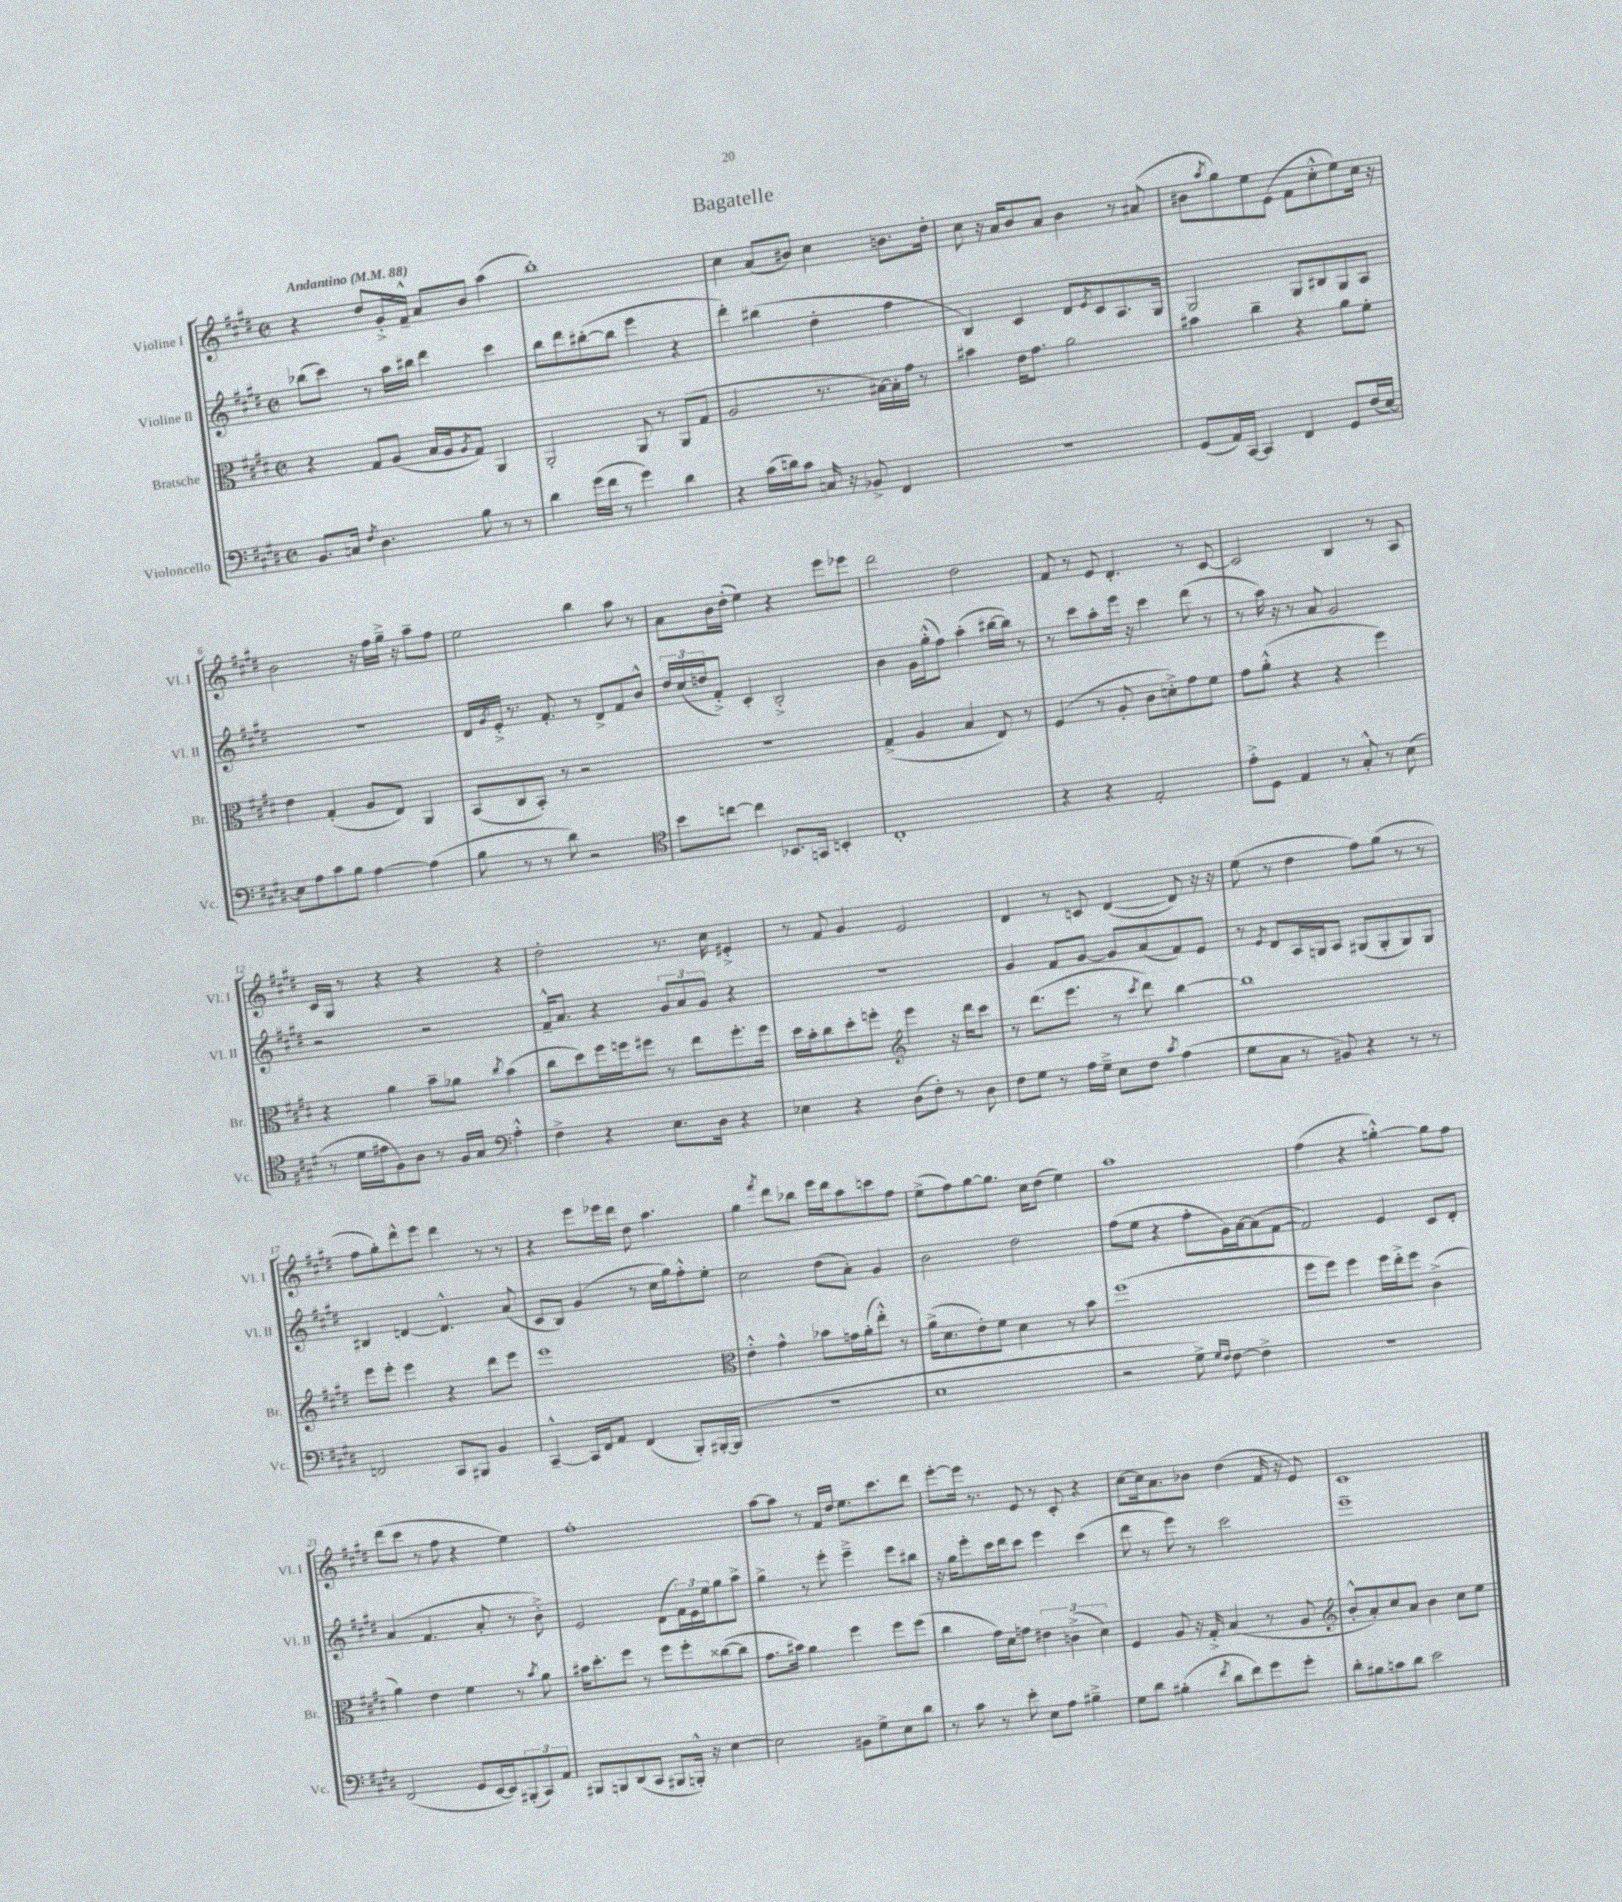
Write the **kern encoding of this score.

**kern	**kern	**kern	**kern
*staff4	*staff3	*staff2	*staff1
*clefF4	*clefC3	*clefG2	*clefG2
*k[f#c#g#d#]	*k[f#c#g#d#]	*k[f#c#g#d#]	*k[f#c#g#d#]
*M2/2	*M2/2	*M2/2	*M2/2
*met(c|)	*met(c|)	*met(c|)	*met(c|)
*MM88	*MM88	*MM88	*MM88
8.BB/L	4r	(8bb-\L	4r
.	.	8ccc#\J)	.
16C/Jk	.	.	.
8qF#/	.	.	.
4.D#\	8G#/L	8r	8dd#/L
.	(8A/J	16aa\LL	16g#'^/L
.	.	16bb#\JJ	16f#~^^/JJ
.	16B/LL	4ddd#\	8a/L
.	16A/J	.	.
.	8qA/	.	.
8B\	8G#/J)	.	8b/J
8r	4AA/	4ccc#\	(4aa\
8r	.	.	.
=	=	=	=
4d#\	2AA'/	8bb\L	1bb')
.	.	8ddd#\	.
(16g#\LL	.	([8bb#'\	.
16f#\JJ	.	.	.
8r	.	8bb#\]J	.
4g#\)	8AA/	4eee\	.
.	8r	.	.
4d#\	(8AA/L	4r	.
.	8G#/J	.	.
=	=	=	=
4r	2A/	4ddd#'\)	4cc#\
(16c#\LL	.	(4bb#\	(8a/L
16d\J)	.	.	.
8c#\J	.	.	8b#/J)
16C/	8.r	4dd#'\	4cc#\
16r	.	.	.
8BB-^/	.	.	.
.	[16B#\LL)	.	.
4FF#/	16B#'\]	4ff#\	8.b\L
.	16g#\JJ	.	.
.	8r	.	.
.	.	.	16dd#'\Jk
=	=	=	=
1r	4b#\	4B/)	8cc#\
.	.	.	16r
.	.	.	16a/LK
.	16e\LK	4c#/	8b/
.	8.g#\J	.	.
.	.	.	8a/J
.	2a\	8d#/L	4b\
.	.	8qe/	.
.	.	8c#/	.
.	.	8.A/	8r
.	.	.	(8a#/
.	.	16G#/Jk	.
=	=	=	=
(8GG#/L	4b#\	2G#/	8b#\L
.	.	.	8qaa/
16AA/L)	.	.	8gg#\)
[16CC#/JJ	.	.	.
4CC#/]	4cc#~\	.	8ee\
.	.	.	(8e\J
4FF#/	4r	8G#/L	8f#\L
.	.	8B#/	8cc#'^^\
8GG#/L	8a\L	8G#/	8ee\)
(16F#/L	8f#'\J	8A/J	16cc#\Jk
[16E/JJ)	.	.	16r
=	=	=	=
8E\]L	4e\	1r	2b\
8A\	.	.	.
8c#\	(4G#'/	.	.
8B\J	.	.	.
[4A\	8A/L	.	16r
.	.	.	16ff#\LL
.	8E/J)	.	16gg#~^\JJ
.	.	.	16r
(4A\]	4AA/	.	8aa~\L
.	.	.	8ff#\J
=	=	=	=
8B\	(8BB/L	16d#/LL	2ee\
.	.	8qg#/	.
.	.	16e'^/JJ	.
8r	8C#/	8.r	.
8r	8BB'/J)	.	.
.	.	8.f#'/	.
8d#\)	8r	.	.
2r	2r	8r	4bb\
.	.	8d#^/L	.
.	.	8f#/	8aa\
.	.	8b^^/J	8r
=	=	=	=
*clefC4	*	*	*
8b\L	1r	24dd#/LL	8a\L
.	.	(24cc#/	.
.	.	24dd/J	.
[8cc\J	.	8f#'^/J)	16b\L
.	.	.	(16dd#'\JJ
4cc\]	.	4c#'/	4ee\)
8.BB-/L	.	2B'^/	4r
16GG/Jk	.	.	.
4BB'/	.	.	8eee\L
.	.	.	8eee-\J
=	=	=	=
1C#'	(4G#^/	4b\	2ddd#\
.	4A/	16g#\LL	.
.	.	(16gg#'^^\J	.
.	.	8ff#\J)	.
.	4B/	(4aa'\	2dd#\
.	8E/)	[16bb#\LL	.
.	.	16bb#\]JJ)	.
.	8r	8r	.
=	=	=	=
4r	(4F#/	8r	8f#/
.	.	8ccc#\L	8r
4r	8r	8aa'\	8e/
.	8A'/	16eee\Jk	4.d#'/
.	.	16r	.
2E'/	8c#\L	4ccc#\	.
.	8d'^\)	.	.
.	8g#\	(8ddd#\	8r
.	8f#\J	8r	[8c#/
=	=	=	=
8e'^\L	8g#\L	8r	2c#/]
8D#\J	(8a'^^\J	16aa\)	.
.	.	16r	.
4E/	4r	8r	.
.	.	8a/	.
8r	4r	2g#/	4B/
8G#'^^/	.	.	.
8r	4ff#\)	.	8r
(8B\	.	.	8A/
=	=	=	=
8r	4r	2r	16c#/LL
.	.	.	16G#/JJ
16d#\LL	.	.	8r
16e#\J	.	.	.
8F#\)	4a\	.	4r
8A\J	.	.	.
8r	8b~\L	2r	4r
16F#/LL	8a-\J	.	.
16G#/JJ	.	.	.
*clefF4	*	*	*
.	8qcc#/	.	.
4A'^^\	(4b\	.	4r
=	=	=	=
4F#^\	8cc#\L	16f#~^^/LK	2dd#'\
.	.	8.a/J	.
.	8dd#\)	.	.
4r	16ff#\L	4r	.
.	16ff\J	.	.
.	8ff#\J	.	.
8.E\L	8r	12g#/L	8.r
.	.	12a/	.
.	8ee\L	.	.
.	.	12g#/J	.
16D#\Jk	.	.	16cc#\
4r	8.ff#'\	4r	4e#'^/
.	16ff#\Jk	.	.
=	=	=	=
4E-\	16dd#\LL	1r	8r
.	16b'\J	.	.
.	8cc#\	.	8f#/
4r	8dd#'\	.	4g#/
.	8ff'\J	.	.
*	*clefG2	*	*
(8D#\L	4eee\	.	2e/
8F#'\J)	.	.	.
8r	16r	.	.
.	16ddd#\LK	.	.
8D#\	8ccc#\J	.	.
=	=	=	=
8F#\L	8r	4g#/	4d#/
8G#\J	(8.ddd#\L	.	.
8r	.	8f#/L	8r
.	8.eee\J	.	.
16A\LL	.	[8g#/J	8c/
16G#~^\JJ	.	.	.
8E\L	8r	8g#/]L	([4d#/
.	8qccc#/	.	.
8F#\J	8ddd#\)	(8a/	.
8qc#/	.	.	.
(4A\	[4bb\	8f#/)	8d#/])
.	.	8e/J	16r
.	.	.	16r
=	=	=	=
8G#\L	1bb]	8r	(8ee\
.	.	8qe/	.
8C#\J	.	8d#/L	8r
8r	.	16A/L	4dd#\
.	.	16G/J	.
8BB#/)	.	8A/J	.
4r	.	(8G#/L	8ff#\L)
.	.	8G#'/	(8gg#\J
8r	.	8G#/)	8r
8r	.	8G#/J	8r
=	=	=	=
2FF/	8eee\L	4B#/	8ff#\L
.	8eee'\J	.	8gg#'\)
.	4eee\	[4d/	8ddd#^^\
.	.	.	8eee\J
8CC#/L	4r	4.d^^/]	4ddd#\
8BBB#/J	.	.	.
4BB/	8ddd#\L	.	8r
.	8eee\J	(8a/	8r
=	=	=	=
[4CC#~^^/	1eee	8c#/L	4r
.	.	8B/J)	.
16CC#/]LL	.	(4g#/	8eee\L
16FF#/J	.	.	.
8AA/J	.	.	16eee-\L
.	.	.	16ddd#\JJ
(4FF#/	.	8r	8dd#\
.	.	16cc#\LL	4.aa\
.	.	16gg#\J)	.
8BBB'/L)	.	8ff#'^^\	.
([16BBB#'/L	.	8ee'\J	.
16BBB#/]JJ	.	.	.
=	=	=	=
*	*clefC3	*	*
1r	4e'^^\	2cc#\	4gg#\
.	.	.	8qfff#/
.	4g#^^\	.	8ddd#\L
.	.	.	8bb-\J
.	8b-\L	(8dd#\L	16eee\LL
.	.	.	16ddd#\J
.	16g\L	8a'\J)	8aa\
.	(16a'\J	.	.
.	8ee'^^\J)	4g#/	8ccc\
.	8r	.	8ff#\J
=	=	=	=
1E	(16a^\LK	2b\	(8ee^\L
.	8.d#\	.	.
.	.	.	8ff#\)
.	8e'\)	.	[8gg#\
.	8f#\J	.	8.gg#\]J
.	4d#\	2dd#\	.
.	.	.	16cc#\LK
.	.	.	(8dd#\J
.	8r	.	4ee\)
.	8b\	.	.
=	=	=	=
2r	(1ff#	(8ff#\L	1aa
.	.	8ee\J	.
.	.	4r	.
8G#^\)	.	8ff#'\L	.
16qqG#/LL	.	.	.
16qqF#/JJ	.	.	.
[8F#\	.	16g#\L)	.
.	.	[16a\J	.
4F#^\]	.	(8a\]	.
.	.	[8f#\J	.
=	=	=	=
1r	8ff#\L	2f#/])	(4ff#\
.	8ff#\J)	.	.
.	4ff#\	.	4r
.	16ff#\LL	4e/	[4gg'^^\)
.	16ee'^\J	.	.
.	8ff#\J	.	.
.	(4c#^\	8c#/L	8gg\]L
.	.	8d#'/J	8ff#\J
=	=	=	=
(2FF#/	4a\)	(4a/	(8ddd#\L
.	.	.	8ccc#\J
.	4e\	4.f#/	8r
.	.	.	8ff#\
8GG#/L	4f#\	.	4r
[16EE/L	.	8a'/	.
16EE/]J)	.	.	.
(12BBB#'/	8r	8r	4ee\)
12CC#/)	.	.	.
.	8qb/	.	.
.	8a\	8b'^\)	.
12AA/J	.	.	.
=	=	=	=
8BBB#/L	16b#\LK	2e/	1ff#'
.	8.dd#'\	.	.
8BBB/	.	.	.
(8DD#/	8ff#\J	.	.
8CC#/J	8r	.	.
8BBB#/L	8ff#\L	(8d#\L	.
16BBB'^^/Jk)	8ff#'\	24f#\L)	.
.	.	24e\	.
16r	.	.	.
.	.	24ee\J	.
[4E\	([8cc##\	8gg#\	.
.	8cc##\]J	8aa^\J	.
=	=	=	=
2E\]	8.g#\L	4gg#^\	[8aa\L
.	.	.	8aa\]J
.	16b#\Jk)	.	.
.	4a\	8r	8r
.	.	8eee'\	16f#/LL
.	.	.	16dd#/JJ
8BB#\L	4ff#\	4eee~^\	8.ee\L
8G#^\	.	.	.
.	.	.	8.ccc#\
8E\	8ff#\L	8eee\L	.
8d#\J	(8ff#\J	8bb#\J	8ddd#\J
=	=	=	=
8r	4cc#\	16r	[8eee'\L
.	.	16gg#\LK	.
8c#\	.	8eee'\	16eee\]Jk
.	.	.	8.r
8r	16g#\LL)	16ccc#\L	.
.	16d#\J	16ddd#\J	.
8e'\	8g\J	8ccc#\J	8e/
8E\L	6e#\	4eee\	8r
8A\J	.	.	8c#'/
.	(6c^\	.	.
4B#~^\	.	(4ccc#\	4r
.	6d#\)	.	.
=	=	=	=
8G#\L	4F#/	8ddd#\	[8cc#\L
8d#\J	.	8r	16cc#\]k
.	.	.	8.a\
(4B#'\	8A/	8eee\)	.
.	16r	8r	8b-\J
.	16G#'^/	.	.
8qf#/	.	.	.
8d#\L	(4B/	2ccc#\	(4dd#\
8f#\)	.	.	.
8g#\	8r	.	16f#/
.	.	.	16r
8g#'\J	8A/	.	8e/)
=	=	=	=
*	*clefG2	*	*
8d#'\L	8b'^^/L	1eee~	1c#
8B#\	8a'/)	.	.
8c\	8cc#/	.	.
8d#\J	8a/J	.	.
2e\	4b\	.	.
.	8cc#\L	.	.
.	8ee\J	.	.
==	==	==	==
*-	*-	*-	*-
